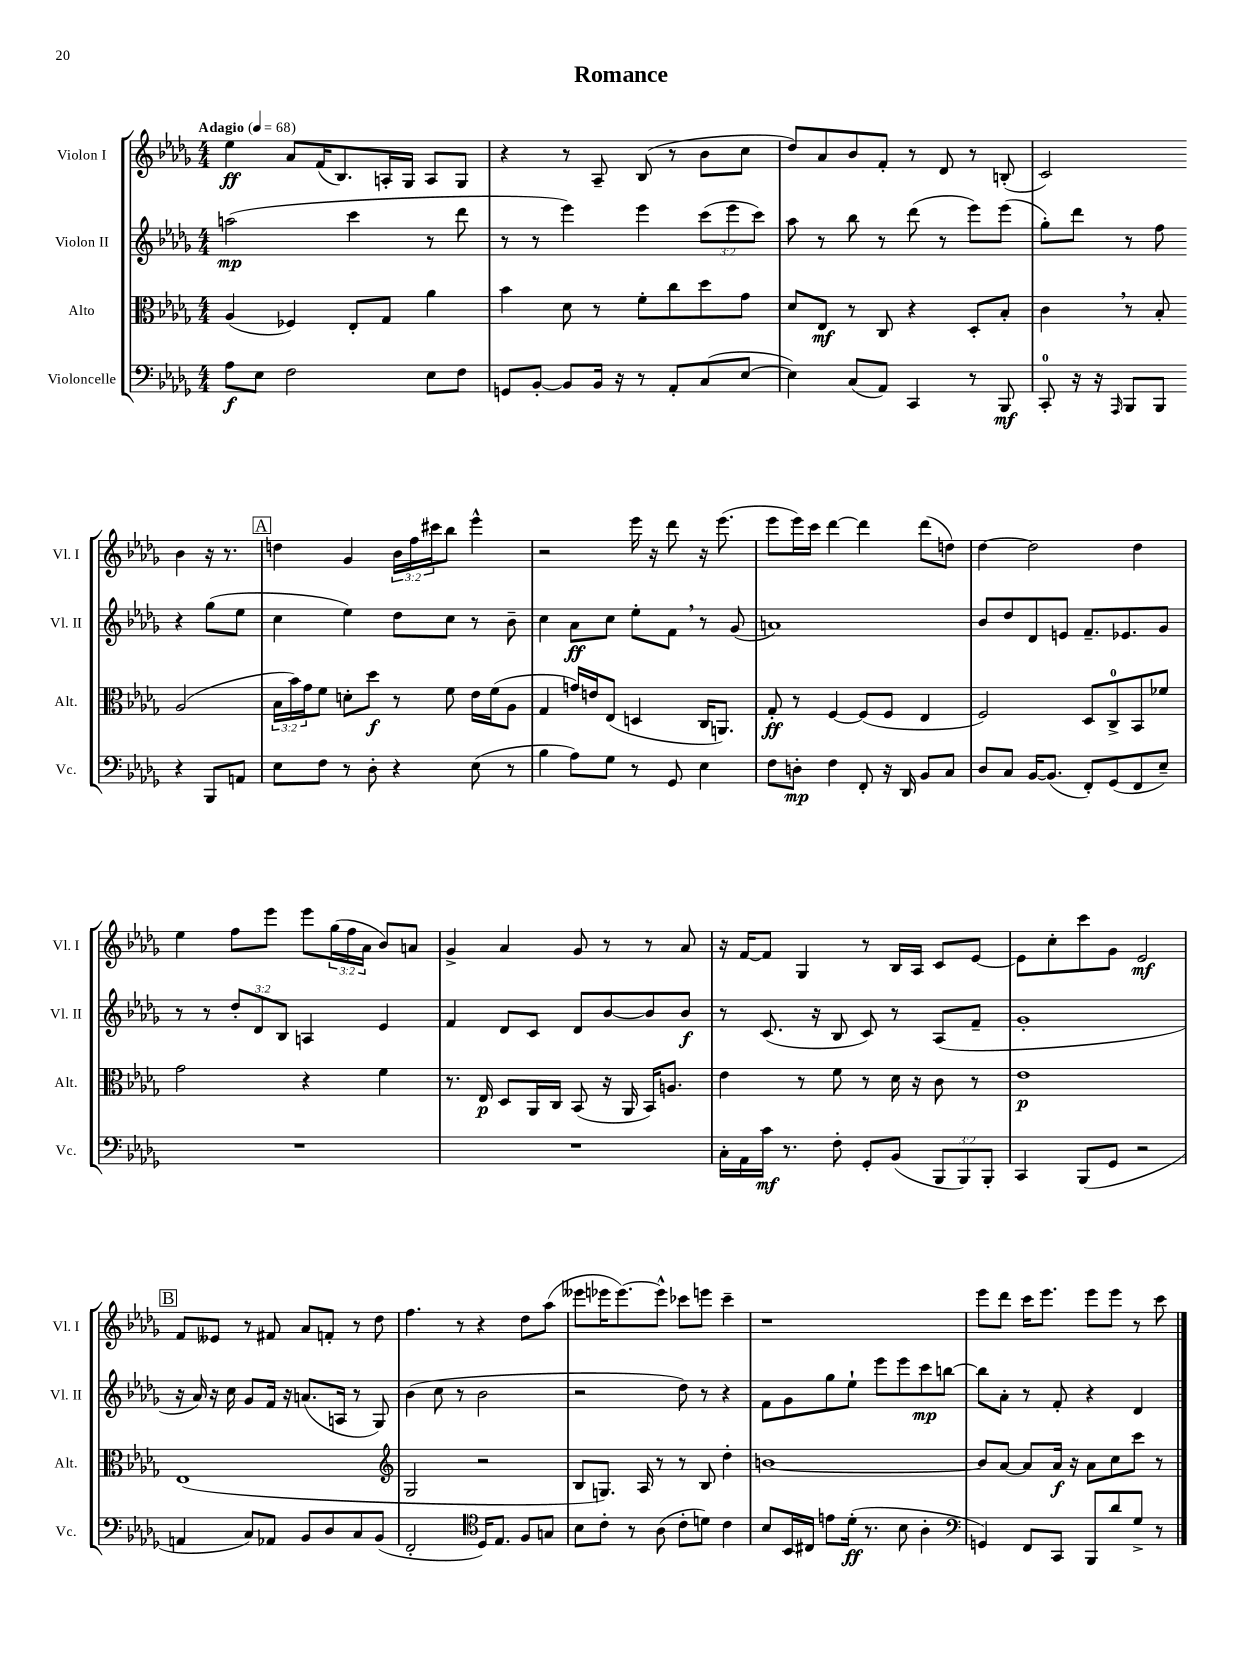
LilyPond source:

\header { title = "Romance" }
<<
\new StaffGroup <<
\new Staff = "s0" \with { instrumentName = "Violon I" shortInstrumentName = "Vl. I" } {
    \clef treble \key des \major \numericTimeSignature \time 4/4 \override Staff.TupletNumber.text = #tuplet-number::calc-fraction-text \tempo "Adagio" 4 = 68
    ees''4\ff aes'8 f'16( bes8.) a16-. ges16 a8 ges8 |
    r4 r8 aes8-- bes8( r8 bes'8 c''8 |
    des''8) aes'8 bes'8 f'8-. r8 des'8 r8 b8-.( |
    c'2) bes'4 r16 r8. |
    \mark \markup { \box "A" } d''4 ges'4 \tuplet 3/2 { bes'16 f''16 cis'''16 } bes''8 ees'''4-^ |
    r2 ees'''16 r16 des'''8 r16 ees'''8.( |
    ees'''8 ees'''16) c'''16 des'''4~ des'''4 des'''8( d''8) |
    des''4~ des''2 des''4 |
    ees''4 f''8 ees'''8 ees'''8 \tuplet 3/2 { ges''16( f''16 aes'16 } bes'8) a'8 |
    ges'4-> aes'4 ges'8 r8 r8 aes'8 |
    r16 f'16~ f'8 ges4 r8 bes16 aes16 c'8 ees'8~ |
    ees'8 c''8-. c'''8 ges'8 ees'2\mf |
    \mark \markup { \box "B" } f'8 eeses'8 r8 fis'8 aes'8 f'8-. r8 des''8 |
    f''4. r8 r4 des''8 aes''8( |
    eeses'''8 ees'''16 ees'''8.~) ees'''8-^ ces'''8 e'''8 ces'''4-- |
    r1 |
    ees'''8 des'''8 c'''16 ees'''8. ees'''8 ees'''8 r8 c'''8 \bar "|." |
}
\new Staff = "s1" \with { instrumentName = "Violon II" shortInstrumentName = "Vl. II" } {
    \clef treble \key des \major \numericTimeSignature \time 4/4 \override Staff.TupletNumber.text = #tuplet-number::calc-fraction-text
    a''2\mp( c'''4 r8 des'''8 |
    r8 r8 ees'''4) ees'''4 \tuplet 3/2 { c'''8( ees'''8 c'''8) } |
    aes''8 r8 bes''8 r8 des'''8( r8 ees'''8) ees'''8( |
    ges''8-.) des'''8 r8 f''8 r4 ges''8( ees''8 |
    \mark \markup { \box "A" } c''4 ees''4) des''8 c''8 r8 bes'8-- |
    c''4 aes'8\ff c''8 ees''8-. f'8 \breathe r8 ges'8( |
    a'1) |
    bes'8 des''8 des'8 e'8 f'8.-- ees'8. ges'8 |
    r8 r8 \tuplet 3/2 { des''8-. des'8 bes8 } a4 ees'4 |
    f'4 des'8 c'8 des'8 bes'8~ bes'8 bes'8\f |
    r8 c'8.( r16 bes8 c'8) r8 aes8( f'8-- |
    ges'1-. |
    \mark \markup { \box "B" } r16 aes'16) r16 c''16 ges'8 f'16 r16 a'8.( a16 r8 ges8) |
    bes'4( c''8 r8 bes'2 |
    r2 des''8) r8 r4 |
    f'8 ges'8 ges''8 ees''8-! ees'''8 ees'''8 c'''8\mp b''8~ |
    b''8 aes'8-. r8 f'8-. r4 des'4 \bar "|." |
}
\new Staff = "s2" \with { instrumentName = "Alto" shortInstrumentName = "Alt." } {
    \clef alto \key des \major \numericTimeSignature \time 4/4 \override Staff.TupletNumber.text = #tuplet-number::calc-fraction-text
    aes4( fes4) ees8-. ges8 aes'4 |
    bes'4 des'8 r8 f'8-. c''8 des''8 ges'8 |
    des'8 ees8\mf r8 c8 r4 des8-. bes8-. |
    c'4 \breathe r8 bes8-. aes2( |
    \mark \markup { \box "A" } \tuplet 3/2 { bes16 bes'16) ges'16 } f'8 d'8-. des''8\f r8 f'8 ees'16 f'16( aes8 |
    ges4 g'16) e'16 ees8( d4 c16 a,8.) |
    ges8-.\ff r8 f4~ f8( f8 ees4 |
    f2) des8 c8-0-> bes,8 fes'8 |
    ges'2 r4 f'4 |
    r8. ees16\p des8 aes,16 c16 bes,8( r16 aes,16 bes,16) a8. |
    ees'4 r8 f'8 r8 des'16 r16 c'8 r8 |
    ees'1\p |
    \mark \markup { \box "B" } ees1( |
    \clef treble ges2 r2 |
    bes8 g8.) aes16 r8 r8 bes8 des''4-. |
    b'1~ |
    b'8 aes'8~ aes'8 aes'16\f r16 aes'8 c''8 c'''8 r8 \bar "|." |
}
\new Staff = "s3" \with { instrumentName = "Violoncelle" shortInstrumentName = "Vc." } {
    \clef bass \key des \major \numericTimeSignature \time 4/4 \override Staff.TupletNumber.text = #tuplet-number::calc-fraction-text
    aes8\f ees8 f2 ees8 f8 |
    g,8 bes,8~-. bes,8 bes,16 r16 r8 aes,8-. c8( ees8~ |
    ees4) c8( aes,8) c,4 r8 bes,,8\mf |
    c,8-0-. r16 r16 \grace { aes,,16 } bes,,8 bes,,8 r4 bes,,8 a,8 |
    \mark \markup { \box "A" } ees8 f8 r8 des8-. r4 ees8( r8 |
    bes4 aes8) ges8 r8 ges,8 ees4 |
    f8 d8-.\mp f4 f,8-. r16 des,16 bes,8 c8 |
    des8 c8 bes,16~ bes,8.( f,8-.) ges,8( f,8 ees8--) |
    R1 |
    R1 |
    c16-. aes,16 c'16\mf r8. f8-. ges,8-. bes,8( \tuplet 3/2 { bes,,8 bes,,8) bes,,8-. } |
    c,4 bes,,8( ges,8 r2 |
    \mark \markup { \box "B" } a,4 c8) aes,8 bes,8 des8 c8 bes,8( |
    f,2-. \clef tenor des16) ees8. f8 g8 |
    bes8 c'8-. r8 aes8( c'8-. d'8) c'4 |
    bes8 bes,16 cis16 e'8 des'16-.\ff( r8. bes8 aes4-. |
    \clef bass g,4) f,8 c,8 bes,,8 des'8 ges8-> r8 \bar "|." |
}
>>
>>
\layout { \context { \Score \remove "Bar_number_engraver" } }
